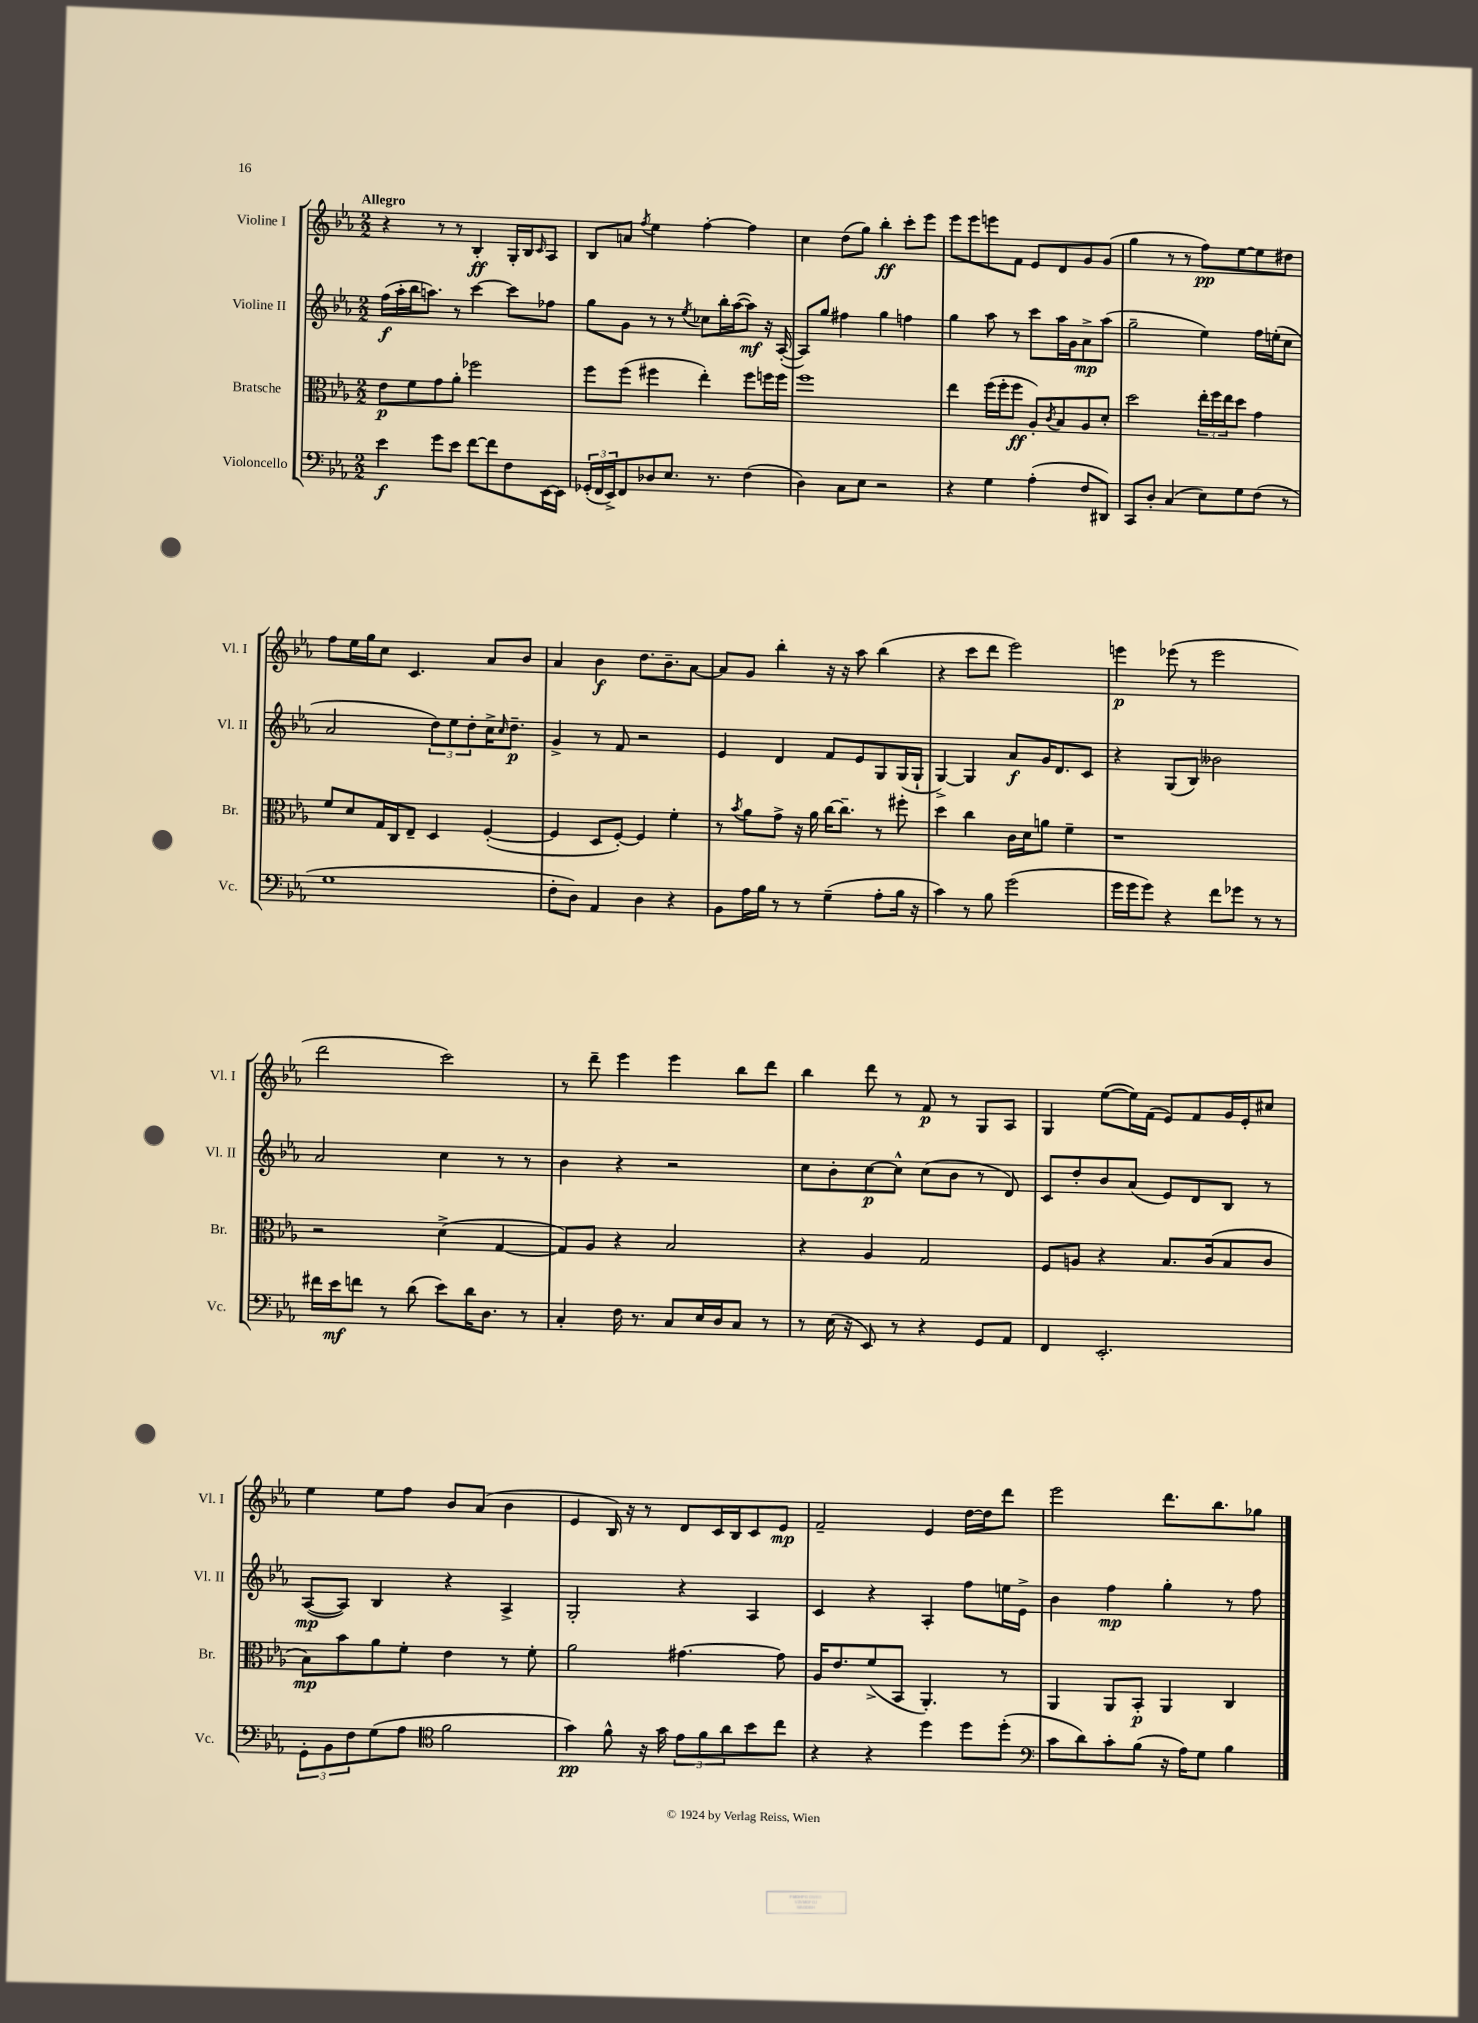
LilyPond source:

<<
\new StaffGroup <<
\new Staff = "s0" \with { instrumentName = "Violine I" shortInstrumentName = "Vl. I" } {
    \clef treble \key ees \major \numericTimeSignature \time 2/2 \tempo "Allegro"
    r4 r8 r8 bes4-.\ff g16-. bes16 \grace { c'16 } aes8 |
    bes8 a'8 \acciaccatura { f''8 } ees''4 f''4~-. f''4 |
    c''4 d''8( g''8) bes''4-.\ff c'''8-. ees'''8 |
    ees'''8 ees'''8 e'''8 f'8 ees'8 d'8 g'8 g'8( |
    g''4 r8 r8 f''8\pp) ees''8~ ees''8 dis''8 |
    f''8 ees''16 g''16 c''8 c'4. aes'8 bes'8 |
    aes'4 bes'4\f d''8. bes'8.-- aes'8~ |
    aes'8 g'8 bes''4-. r16 r16 aes''8 bes''4( |
    r4 c'''8 d'''8 ees'''2) |
    e'''4\p ees'''8( r8 ees'''2 |
    d'''2 c'''2) |
    r8 d'''8-- ees'''4 ees'''4 bes''8 d'''8 |
    bes''4 d'''8 r8 f'8\p r8 g8 aes8 |
    g4 ees''8~( ees''16) f'16( ees'8) f'8 g'16 ees'16-. cis''8 |
    ees''4 ees''8 f''8 bes'8 aes'8( bes'4 |
    ees'4 bes16) r16 r8 d'8 c'16 bes16 c'8 ees'8\mp |
    f'2-- ees'4 d''16~ d''16 d'''8 |
    ees'''2 d'''8. bes''8. ges''8 \bar "|." |
}
\new Staff = "s1" \with { instrumentName = "Violine II" shortInstrumentName = "Vl. II" } {
    \clef treble \key ees \major \numericTimeSignature \time 2/2
    f''16\f( aes''16-. bes''16 a''8.) r8 c'''4~ c'''8 fes''8 |
    g''8 g'8 r8 r8 \acciaccatura { ees''8 } ces''8 bes''16-. aes''16~( aes''8\mf) r16 aes16~-.( |
    aes8) g''8 fis''4 g''4 f''4 |
    g''4 aes''8 r8 c'''8 aes''16 g'16 aes'8->\mp aes''8( |
    g''2-- ees''4) f''16 e''16-.( c''8 |
    aes'2 \tuplet 3/2 { d''8) ees''8 d''8-. } c''16-> \grace { c''16 } d''8.--\p |
    g'4-> r8 f'8 r2 |
    ees'4 d'4 f'8 ees'8 g8 g16( g16-! |
    g4~->) g4 aes'8\f g'16 d'8. c'8 |
    r4 g8( bes8) beses'2 |
    aes'2 c''4 r8 r8 |
    bes'4 r4 r2 |
    c''8 bes'8-. c''8~\p c''8-^ c''8( bes'8 r8 d'8) |
    c'8 d''8-. bes'8 aes'8( ees'8) d'8 bes8 r8 |
    aes8~\mp( aes8) bes4 r4 aes4-> |
    g2-. r4 aes4 |
    c'4 r4 aes4-. f''8 e''16 ees'16-> |
    bes'4 f''4\mp g''4-. r8 f''8 \bar "|." |
}
\new Staff = "s2" \with { instrumentName = "Bratsche" shortInstrumentName = "Br." } {
    \clef alto \key ees \major \numericTimeSignature \time 2/2
    ees'8\p f'8 g'8 aes'8-. fes''2 |
    f''8 f''8( fis''4 ees''4-.) fis''8 f''16 f''16 |
    f''1 |
    ees''4 f''16( f''16-. f''8\ff aes8-.) \acciaccatura { c'8 } bes8 aes8 d'8-. |
    d''2 \tuplet 3/2 { ees''16-. f''16 ees''16 } d''8 g'4 |
    f'8 d'8 g16 c16 ees8-- d4 f4~-.( |
    f4 d8 f8~-.) f4 f'4-. |
    r8 \acciaccatura { bes'8 } aes'8 g'8-> r16 aes'16 c''16~ c''8.-- r8 fis''8-. |
    d''4 c''4 c'16 d'16 a'8 f'4-- |
    r1 |
    r2 d'4->( g4~ |
    g8) aes8 r4 bes2 |
    r4 aes4 g2 |
    f8 a8 r4 bes8. c'16( bes8 c'8 |
    bes8\mp) bes'8 aes'8 f'8-. ees'4 r8 f'8-. |
    aes'2 gis'4.~ gis'8 |
    aes16 ees'8. f'8->( bes,8 aes,4.-.) r8 |
    aes,4 aes,8 bes,8-.\p aes,4 c4 \bar "|." |
}
\new Staff = "s3" \with { instrumentName = "Violoncello" shortInstrumentName = "Vc." } {
    \clef bass \key ees \major \numericTimeSignature \time 2/2
    ees'4\f g'8 ees'8 f'8~ f'8 f8 ees,16~ ees,16 |
    \tuplet 3/2 { ges,16-.( f,16 ees,16->) } f,8 des8 ees8. r8. f4( |
    d4) c8 ees8 r2 |
    r4 g4 aes4-.( f8 dis,8) |
    c,8 d8-. c4( ees8) g8 f8( r8 |
    g1 |
    f8-. d8) aes,4 d4 r4 |
    bes,8 aes16 bes16 r8 r8 g4--( aes8-. bes16 r16 |
    c'4) r8 bes8 g'2( |
    g'16 g'16 g'8) r4 f'8 ges'8 r8 r8 |
    fis'16 ees'16\mf f'8 r8 d'8( ees'8) d'16 d8. r8 |
    c4-. f16 r8. c8 ees16 d16 c8 r8 |
    r8 ees16( r16 ees,8) r8 r4 g,8 aes,8 |
    f,4 ees,2.-. |
    \tuplet 3/2 { g,8-. bes,8 f8 } g8( aes8 \clef tenor f'2 |
    g'4\pp) f'8-^ r16 g'16 \tuplet 3/2 { ees'8 f'8 aes'8 } bes'8 c''8 |
    r4 r4 d''4 d''8 d''8-.( |
    \clef bass c'8 d'8) c'8-. bes8( r16 aes16) g8 bes4 \bar "|." |
}
>>
>>
\layout { \context { \Score \remove "Bar_number_engraver" } }
